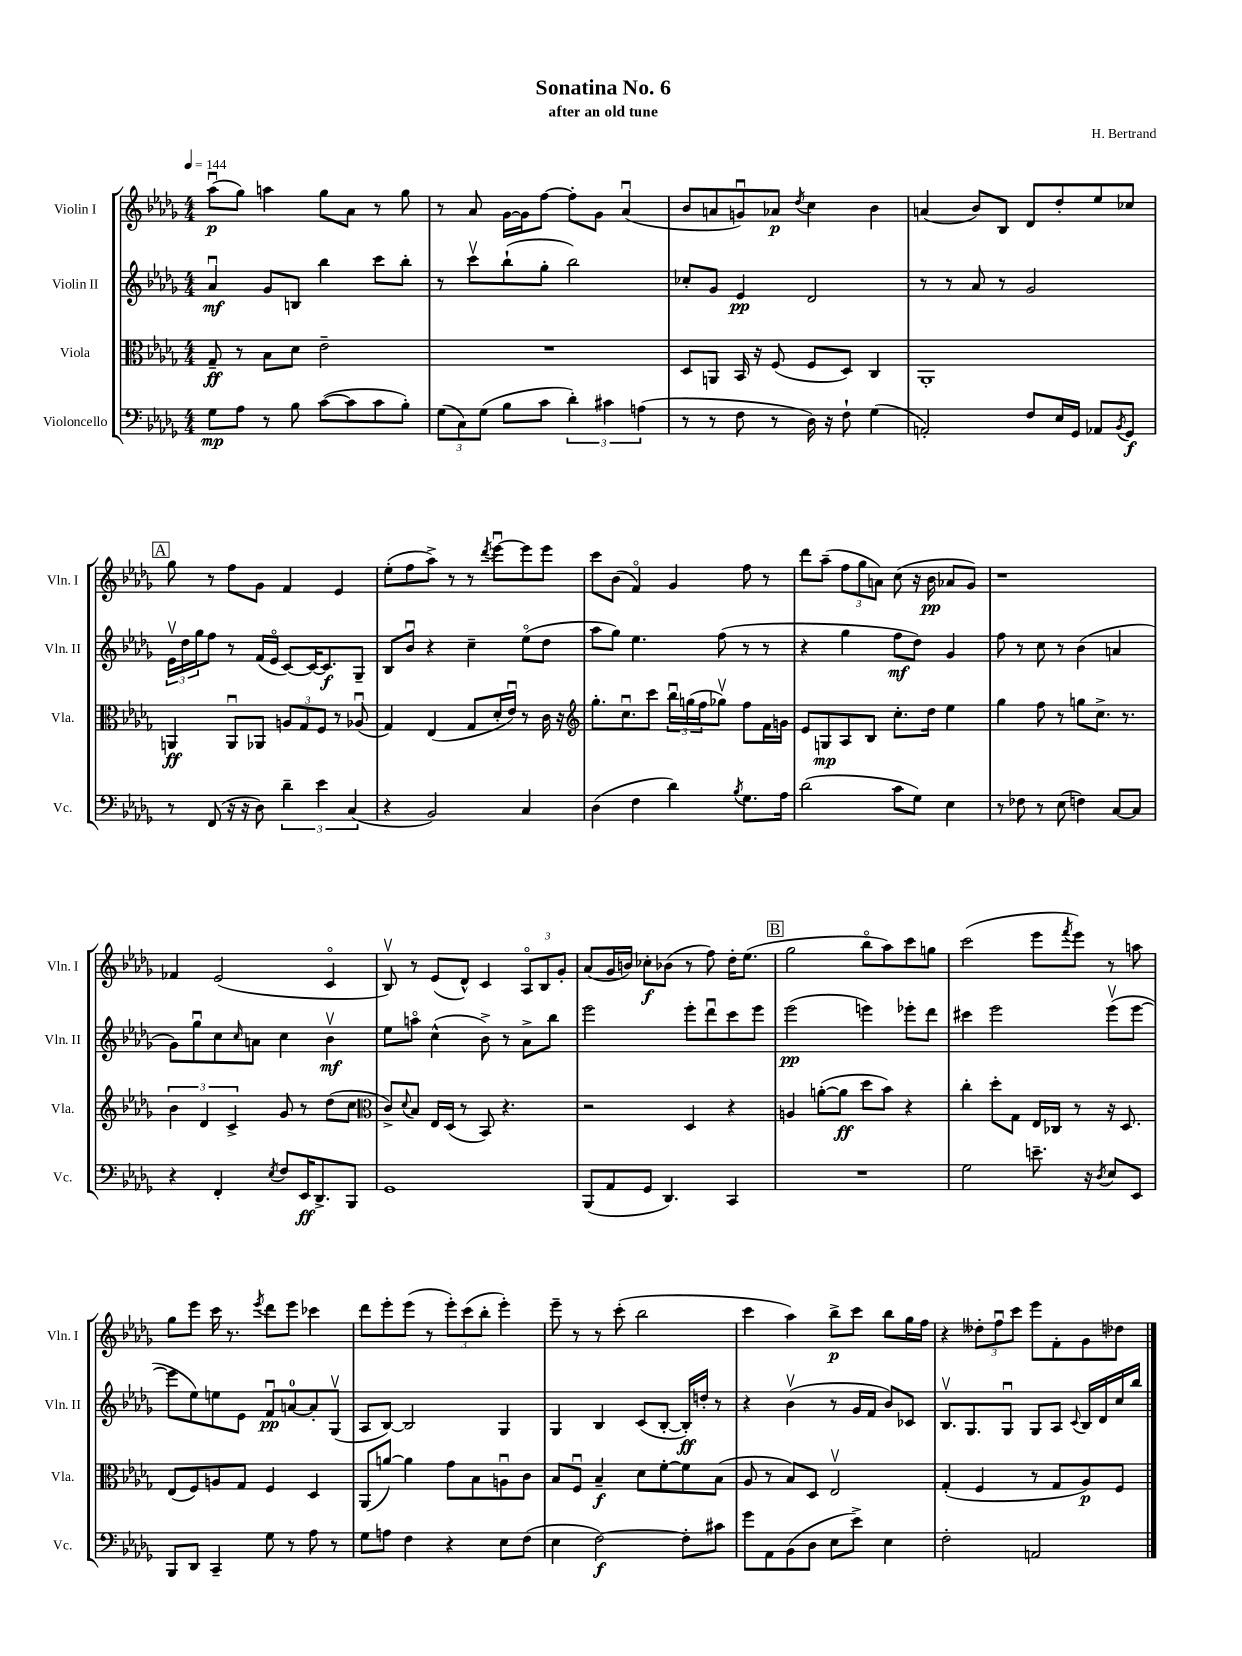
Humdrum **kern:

**kern	**kern	**kern	**kern
*staff4	*staff3	*staff2	*staff1
*clefF4	*clefC3	*clefG2	*clefG2
*k[b-e-a-d-g-]	*k[b-e-a-d-g-]	*k[b-e-a-d-g-]	*k[b-e-a-d-g-]
*M4/4	*M4/4	*M4/4	*M4/4
*MM144	*MM144	*MM144	*MM144
8G-	8G-~	4a-u	(8aa-u
8A-	8r	.	8gg-)
8r	8B-	8g-	4aa
8B-	8d-	8B	.
([8c	2e-~	4bb-	8gg-
8c]	.	.	8a-
8c	.	8ccc	8r
8B-')	.	8bb-'	8gg-
=	=	=	=
(12G-	1r	8r	8r
12C)	.	.	.
.	.	8cccv	8a-
(12G-	.	.	.
8B-	.	(8bb-`	[16g-
.	.	.	16g-]
8c	.	8gg-'	[8ff
6d-')	.	2bb-)	8ff']
.	.	.	8g-
6c#	.	.	.
.	.	.	(4a-u
(6A	.	.	.
=	=	=	=
8r	8D-	8cc-'	8b-
8r	8AA	8g-	8a
8F	16BB-	4e-	8gu)
.	16r	.	.
8r	(8F	.	8a-
.	.	.	8qdd-
16D-)	8F	2d-	4cc
16r	.	.	.
8F`	8D-)	.	.
(4G-	4C	.	4b-
=	=	=	=
2AA')	1AA-'	8r	(4a
.	.	8r	.
.	.	8a-	8b-)
.	.	8r	8B-
8F	.	2g-	8d-
16E-	.	.	8dd-'
16GG-	.	.	.
8AA-	.	.	8ee-
8qBB-	.	.	.
8GG-	.	.	8cc-
=	=	=	=
8r	4AA	24e-v	8gg-
.	.	24dd-	.
.	.	24gg-	.
(8FF	.	8ff	8r
16r	8AAu	8r	8ff
16r	.	.	.
8D-)	8AA-	(16f	8g-
.	.	16e-o	.
6d-~	12A	[8c)	4f
.	12G-	.	.
.	.	16c_	.
6e-	12F	.	.
.	.	8.c]	.
.	8r	.	4e-
(6C	.	.	.
.	(8A-u	8G-~	.
=	=	=	=
4r	4G-)	8B-	(8ee-'
.	.	8b-u	8ff
2BB-)	(4E-	4r	8aa-^)
.	.	.	8r
.	8G-	4cc~	8r
.	.	.	8qddd-
.	16d-'	.	[8eee-u
.	16e-u)	.	.
4C	8r	(8ee-o	8eee-]
.	16c	8dd-	8eee-
.	16r	.	.
=	=	=	=
*	*clefG2	*	*
(4D-	8.gg-'	8aa-	8ccc
.	.	8gg-)	(8b-
.	8.ccu	.	.
4F	.	4.ee-	4fo)
.	8ccc	.	.
4d-)	24bb-u	.	4g-
.	(24gg	.	.
.	24ff	.	.
.	8gg-v)	(8ff	.
8qB-	.	.	.
8.G-	8ff	8r	8ff
.	16f	8r	8r
16A-	16g	.	.
=	=	=	=
(2d-	8e-	4r	8ddd-
.	8G	.	(8aa-~
.	8A-	4gg-	12ff
.	.	.	12gg-
.	8B-	.	.
.	.	.	12a)
8c	8.cc'	8ff	(8cc
8G-)	.	8dd-)	16r
.	16dd-	.	16b-
4E-	4ee-	4g-	8a-
.	.	.	8g-)
=	=	=	=
8r	4gg-	8ff	1r
8F-	.	8r	.
8r	8ff	8cc	.
(8E-	8r	8r	.
4F)	8gg	(4b-	.
.	8.cc^	.	.
[8C	.	4a	.
.	8.r	.	.
8C]	.	.	.
=	=	=	=
4r	6b-	8g-)	4f-
.	.	8gg-u	.
.	6d-	.	.
4FF'	.	8cc	(2e-
.	6c^	.	.
.	.	16qqcc	.
.	.	8a	.
8qE-	.	.	.
8F	8g-	4cc	.
16EE-	8r	.	.
8.DD-^	.	.	.
.	(8dd-	4b-v	4co
8BBB-	8cc	.	.
=	=	=	=
*	*clefC3	*	*
1GG-	8c^)	8ee-	8B-v)
.	8qqd-	.	.
.	8B-	8aao	8r
.	16E-	(4cc^^	(8e-
.	(16D-	.	.
.	8r	.	8d-^^)
.	8BB-)	8b-^)	4c
.	4.r	8r	.
.	.	8a-^	12A-o
.	.	.	12B-
.	.	8bb-	.
.	.	.	12g-'
=	=	=	=
(8BBB-	2r	2eee-	(8a-
8AA-	.	.	16g-
.	.	.	16b)
8GG-	.	.	8cc-'
4.DD-)	.	.	(8b-
.	4D-	8eee-'	8r
.	.	8ddd-u	8ff)
4CC	4r	8ccc	16dd-'
.	.	.	(8.ee-
.	.	8eee-	.
=	=	=	=
1r	4A	(2eee-	2gg-
.	([8a'	.	.
.	8a]	.	.
.	8dd-	4eee)	8bb-o
.	8b-)	.	8aa-)
.	4r	8eee-'	8ccc
.	.	8ddd-	8gg
=	=	=	=
2G-	4cc'	4ccc#	(2ccc
.	8dd-'	2eee-	.
.	8G-	.	.
8.e~	16E-	.	8eee-
.	16C-	.	.
.	.	.	8qfff
.	8r	.	8eee-)
16r	.	.	.
8qD-	.	.	.
8E-	16r	(8eee-v	8r
.	8.D-	.	.
8EE-	.	[8eee-	8aa
=	=	=	=
8BBB-	(8E-	8eee-]	8gg-
8DD-	8F)	8ee-)	8eee-
4CC~	8A	8ee	16ccc
.	.	.	8.r
.	8G-	8e-	.
.	.	.	8qeee-
8G-	4F	8fu	8ddd-
8r	.	[8a	8eee-
8A-	4D-	8a']	4ccc-
8r	.	(8G-v	.
=	=	=	=
8G-	(8AA-	8A-	8ddd-
8A	[8a)	[8B-)	8eee-'
4F	4a]	2B-]	(8eee-
.	.	.	8r
4r	8g-	.	12eee-')
.	.	.	(12ccc
.	8B-	.	.
.	.	.	12bb-'
8E-	8Au	4G-	4eee-')
(8F	8c	.	.
=	=	=	=
4E-	8B-	4G-	8eee-~
.	8Fu	.	8r
[2F)	4B-~	4B-	8r
.	.	.	(8ccc'
.	8d-	(8c	2bb-
.	[8f'	[8B-'	.
8F']	8f]	16B-'])	.
.	.	16dd'	.
8c#	(8B-	8r	.
=	=	=	=
8g-	8A-	4r	4ccc
8AA-	8r	.	.
(8BB-	8B-)	(4b-v	4aa-)
8D-	8D-	.	.
8E-	2E-v	8r	8bb-^
8e-^)	.	16g-	8ccc
.	.	16f	.
4E-	.	8b-)	8bb-
.	.	8c-	16gg-
.	.	.	16ff
=	=	=	=
2F'	(4G-'	8.B-v	4r
.	.	8.G-	.
.	4F	.	12dd--'
.	.	.	12ffu
.	.	8G-u	.
.	.	.	12ccc
2AA	8r	8G-	8eee-
.	8G-	8A-	8f'
.	.	8qqc	.
.	8A-)	16B-	8g-
.	.	16d-	.
.	8F	16cc	8dd-
.	.	16bb-	.
==	==	==	==
*-	*-	*-	*-
